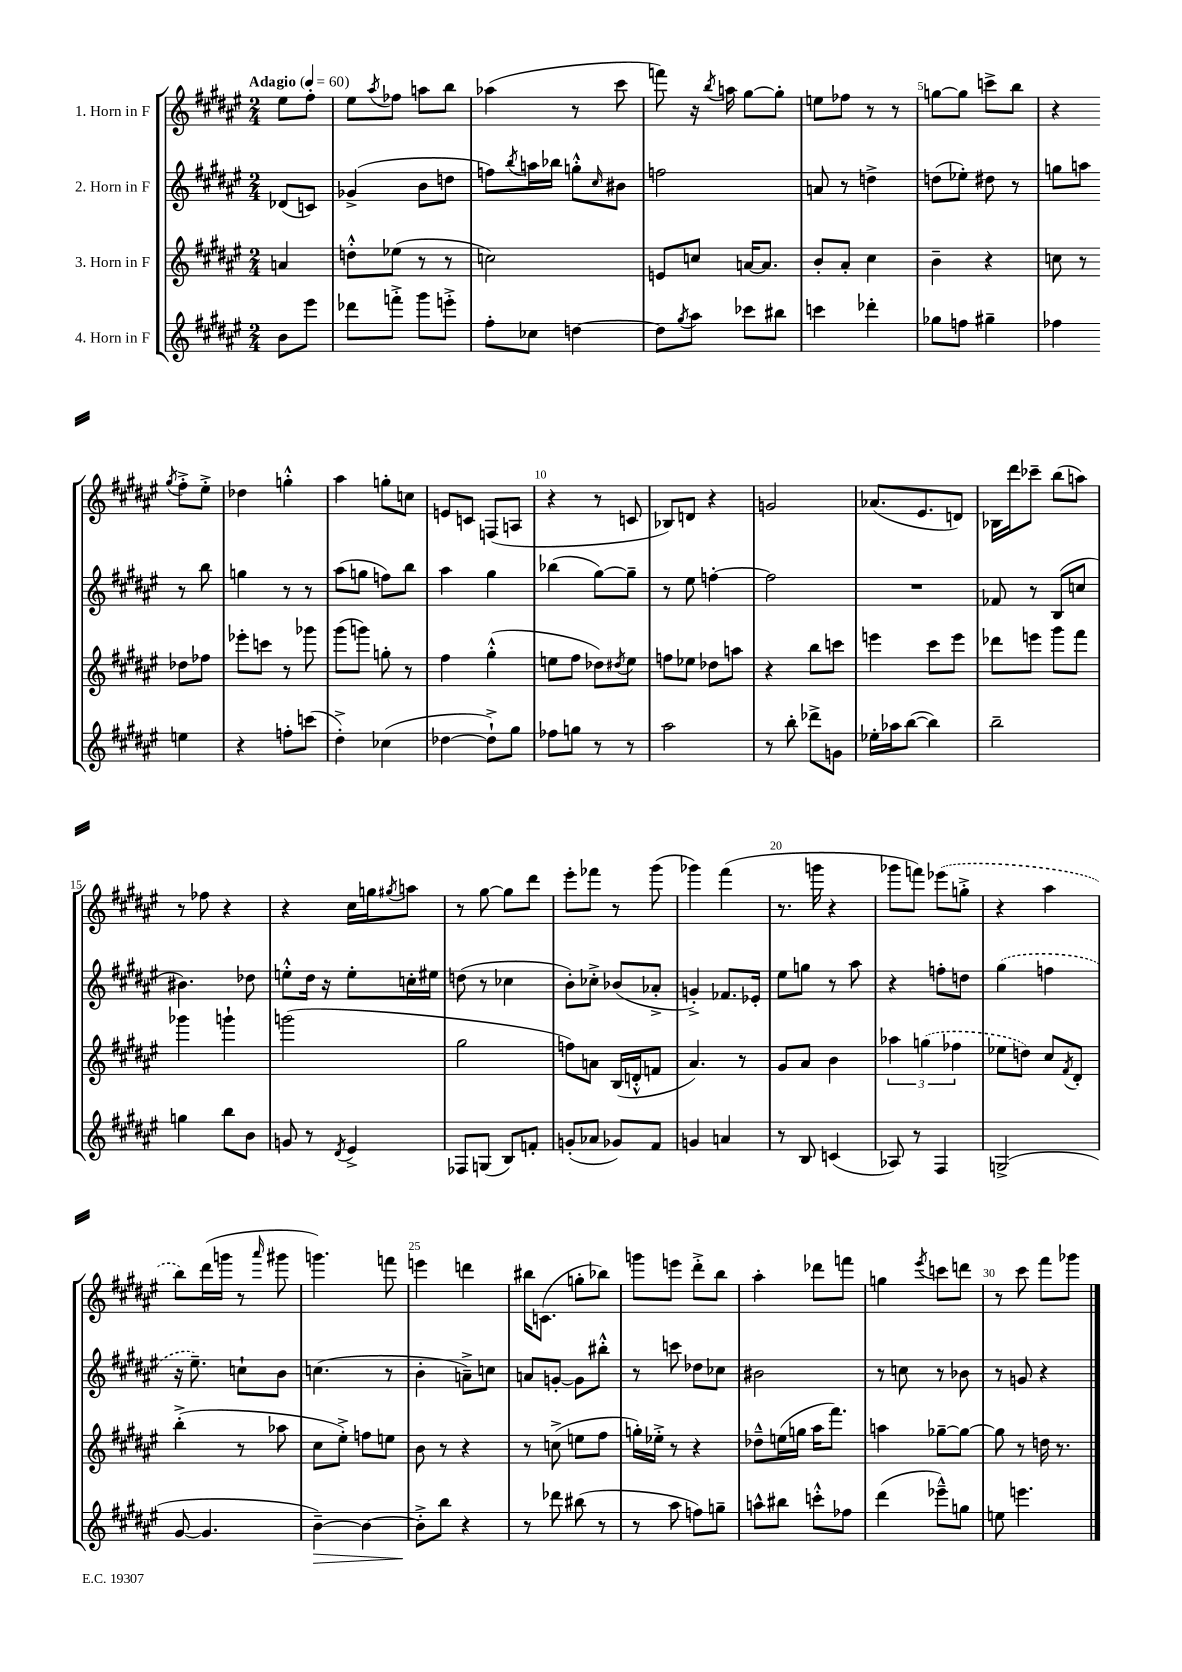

**kern	**dynam	**kern	**kern	**kern
*part4	*part4	*part3	*part2	*part1
*staff4	*staff4	*staff3	*staff2	*staff1
*I"4. Horn in F	*	*I"3. Horn in F	*I"2. Horn in F	*I"1. Horn in F
*clefG2	*	*clefG2	*clefG2	*clefG2
*k[f#c#g#d#a#e#]	*	*k[f#c#g#d#a#e#]	*k[f#c#g#d#a#e#]	*k[f#c#g#d#a#e#]
*M2/4	*	*M2/4	*M2/4	*M2/4
*MM60	*	*MM60	*MM60	*MM60
=	=	=	=	=
!	!	!	!	!LO:TX:a:B:t=Adagio
8b\L	.	4an/	(8d-X/L	8ee#\L
8eee#\J	.	.	8cn/J)	8ff#'\J
=1	=1	=1	=1	=1
8ddd-X\L	.	8ddn'^^\L	(4g-X^/	8ee#\L
.	.	.	.	8qaa#/
8fffn'^\J	.	(8ee-X\J	.	8ff-X\J
8ggg#\L	.	8r	8b\L	8aan\L
8eeen'^\J	.	8r	8ddn\J	8bb\J
=2	=2	=2	=2	=2
8ff#'\L	.	2ccn\)	8ffn\L)	(4aa-X\
.	.	.	8qbb/	.
8cc-X\J	.	.	16aan\L	.
.	.	.	16bb-X\JJ	.
[4ddn\	.	.	8ggn'^^\L	8r
.	.	.	16qqcc#/	.
.	.	.	8b#X\J	8ccc#\
=3	=3	=3	=3	=3
8dd\L]	.	8en/L	2ffn\	8fffn\)
8qgg#/	.	.	.	.
8aa#\J	.	8ccn/J	.	16r
.	.	.	.	8qbb/
.	.	.	.	16aan\
8ccc-X\L	.	[16an/KL	.	[8gg#\L
.	.	8.a/J]	.	.
8bb#X\J	.	.	.	8gg#'\J]
=4	=4	=4	=4	=4
4cccn\	.	8b'/L	8an/	8een\L
.	.	8a#'/J	8r	8ff-X\J
4ddd-X'\	.	4cc#\	4ddn^\	8r
.	.	.	.	8r
=5	=5	=5	=5	=5
8gg-X\L	.	4b~\	(8ddn\L	[8ggn\L
8ffn\J	.	.	8ee-X'\J)	8gg\J]
4gg#X~\	.	4r	8dd#X\	8cccn^\L
.	.	.	8r	8bb\J
=6	=6	=6	=6	=6
4ff-X\	.	8ccn\	8ggn\L	4r
.	.	8r	8aan\J	.
.	.	.	.	8qgg#/
4een\	.	8dd-X\L	8r	8ff#'^\L
.	.	8ff-X\J	8bb\	8ee#'^\J
!!LO:LB:g=z
=7	=7	=7	=7	=7
4r	.	8eee-X'\L	4ggn\	4dd-X\
.	.	8cccn\J	.	.
8ffn'\L	.	8r	8r	4ggn'^^\
(8cccn\J	.	8ggg-X\	8r	.
=8	=8	=8	=8	=8
4dd#'^\)	.	(8ggg#\L	(8aa#\L	4aa#\
.	.	8gggn\J)	8ggn\J	.
(4cc-X\	.	8ggn'\	8ffn\L)	8ggn'\L
.	.	8r	8bb\J	8ccn\J
=9	=9	=9	=9	=9
[4dd-X\	.	4ff#\	4aa#\	8en/L
.	.	.	.	8cn/J
8dd-`^\L])	.	(4gg#'^^\	4gg#\	(8Fn/L
8gg#\J	.	.	.	8An/J
=10	=10	=10	=10	=10
8ff-X\L	.	8een\L	(4bb-X\	4r
8ggn\J	.	8ff#\J	.	.
8r	.	8dd-X\L)	[8gg#\L)	8r
.	.	8qdd#X/	.	.
8r	.	8ee\J	8gg#~\J]	8cn/
=11	=11	=11	=11	=11
2aa#\	.	8ffn\L	8r	8B-X/L)
.	.	8ee-X\J	8ee#\	8dn/J
.	.	8dd-X\L	[4ffn'\	4r
.	.	8aan\J	.	.
=12	=12	=12	=12	=12
8r	.	4r	2ff\]	2gn/
8bb'\	.	.	.	.
8ddd-X^\L	.	8bb\L	.	.
8gn\J	.	8cccn\J	.	.
=13	=13	=13	=13	=13
16ee-X'\LL	.	4eeen\	2r	(8.a-X/L
16aa-X\J	.	.	.	.
([8bb\J	.	.	.	.
.	.	.	.	8.e#/
4bb\])	.	8ccc#\L	.	.
.	.	8eee\J	.	8dn/J)
=14	=14	=14	=14	=14
2bb~\	.	8ddd-X\L	8f-X/	16B-X\LL
.	.	.	.	16ddd#\J
.	.	8eeen\J	8r	8ccc-X~\J
.	.	8ggg#\L	(8B/L	(8bb\L
.	.	8fff#\J	8ccn/J	8aan\J)
!!LO:LB:g=z
=15	=15	=15	=15	=15
4ggn\	.	4ggg-X\	4.b#X\)	8r
.	.	.	.	8ff-X\
8bb\L	.	4gggn`\	.	4r
8b\J	.	.	8dd-X\	.
=16	=16	=16	=16	=16
8gn/	.	(2gggn\	8een'^^\L	4r
8r	.	.	16dd#\Jk	.
.	.	.	16r	.
8qd#/	.	.	.	.
4e#^/	.	.	8ee'\L	16cc#\LL
.	.	.	.	16ggn\J
.	.	.	.	8qgg#X/
.	.	.	16ccn'\L	8aan\J
.	.	.	16ee#X\JJ	.
=17	=17	=17	=17	=17
8F-X/L	.	2gg#\	(8ddn\	8r
(8Gn/J	.	.	8r	[8gg#\
8B/L)	.	.	4cc-X\	8gg#\L]
8fn'/J	.	.	.	8ddd#\J
=18	=18	=18	=18	=18
(8gn'/L	.	8ffn\L)	8b'\L)	8eee#'\L
8a-X/J	.	8an\J	8cc-X'^\J	8fff-X\J
8g-X/L)	.	(16B/LL	(8b-X/L	8r
.	.	16dn'^^/J	.	.
8f#/J	.	8fn/J	8a-X'^/J	(8ggg#\
=19	=19	=19	=19	=19
4gn/	.	4.a#/)	4gn'^/)	4ggg-X\)
4an/	.	.	8.f-X/L	(4fff#\
.	.	8r	.	.
.	.	.	16e-X'/Jk	.
=20	=20	=20	=20	=20
8r	.	8g#/L	8ee#\L	8.r
8B/	.	8a#/J	8ggn\J	.
.	.	.	.	16gggn\
(4cn/	.	4b\	8r	4r
.	.	.	8aa#\	.
=21	=21	=21	=21	=21
8A-X/)	.	6aa-X\	4r	8ggg-X\L
8r	.	.	.	8fffn\J)
.	.	(6ggn\	.	.
4F#/	.	.	8ffn'\L	(8eee-X\L
.	.	6ff-X\	.	.
.	.	.	8ddn\J	8ggn'^\J
=22	=22	=22	=22	=22
(2Gn^/	.	8ee-X\L	(4gg#\	4r
.	.	8ddn\J)	.	.
.	.	8cc#/L	4ffn\	4aa#\
.	.	8qf#/	.	.
.	.	8d#'/J	.	.
!!LO:LB:g=z
=23	=23	=23	=23	=23
[8g#/	.	(4bb'^\	16r	8bb\L)
.	.	.	8.ee#~\)	.
4.g#/]	.	.	.	(16ddd#\L
.	.	.	.	16gggn\JJ
.	.	8r	8ccn`\L	8r
.	.	.	.	16qqaaa#/
.	.	8aa-X\	8b\J	8ggg#X\
=24	=24	=24	=24	=24
!	!LO:HP:b	!	!	!
[4b~\)	>	8cc#\L	(4.ccn\	4.gggn\)
.	.	8ee#'^\J)	.	.
4b\_	.	8ffn\L	.	.
.	.	8een\J	8r	8fffn\
=25	=25	=25	=25	=25
8b'^\L]	.	8b\	4b'\	4eeen\
8bb\J	]	8r	.	.
4r	.	4r	8an~^\L)	4dddn\
.	.	.	8ccn\J	.
=26	=26	=26	=26	=26
8r	.	8r	8an/L	16bb#X\KL
.	.	.	.	(8.cn\J
8ddd-X\	.	(8ccn^\	[8gn'/J	.
(8bb#X\	.	8een\L	8g\L]	8ggn'\L
8r	.	8ff#\J	8bb#X'^^\J	8bb-X\J)
=27	=27	=27	=27	=27
8r	.	16ggn'\LL)	8r	8gggn\L
.	.	16ee-X'^\JJ	.	.
8aa#\	.	8r	8cccn\	8eeen\J
8ffn\L)	.	4r	8dd-X\L	8ddd#'^\L
8ggn~\J	.	.	8cc-X\J	8bb\J
=28	=28	=28	=28	=28
8aan^^\L	.	8dd-X~^^\L	2b#X\	4aa#'\
8bb#X\J	.	(16een\L	.	.
.	.	16ggn\JJ	.	.
8cccn'^^\L	.	16aa#\KL	.	8ddd-X\L
.	.	8.fff#\J)	.	.
8ff-X\J	.	.	.	8fffn\J
=29	=29	=29	=29	=29
(4ddd#\	.	4aan\	8r	4ggn\
.	.	.	8ccn\	.
.	.	.	.	8qeee#/
8eee-X~^^\L)	.	[8gg-X~\L	8r	8cccn\L
8ggn\J	.	8gg-\J_	8b-X\	8dddn\J
=30	=30	=30	=30	=30
8een\	.	8gg-\]	8r	8r
4.eeen\	.	8r	8gn/	8ccc#\
.	.	16ddn\	4r	8fff#\L
.	.	8.r	.	.
.	.	.	.	8ggg-X\J
==	==	==	==	==
*-	*-	*-	*-	*-
